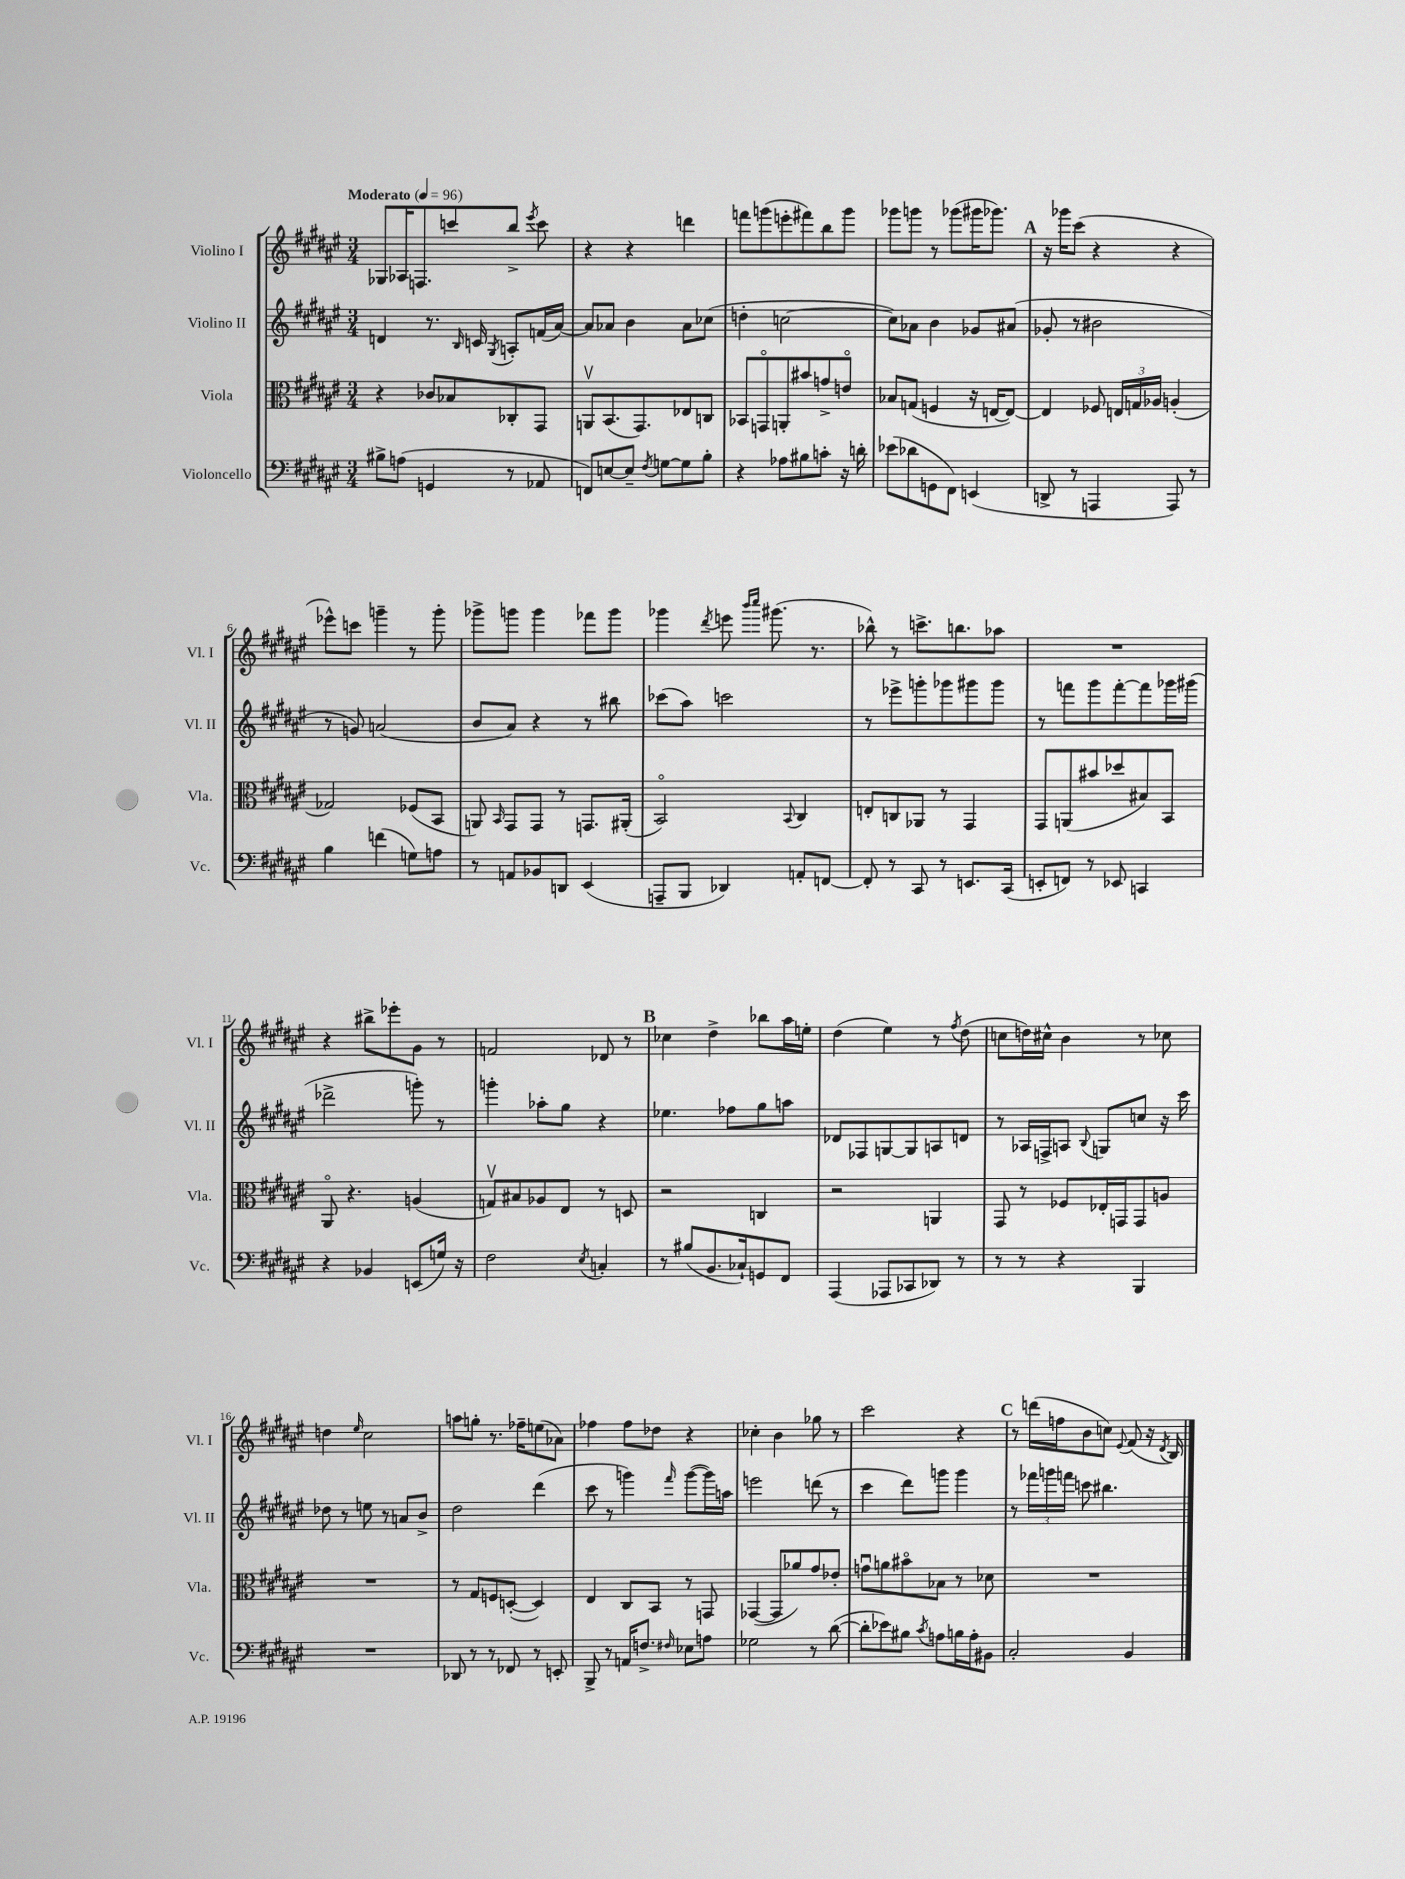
<<
\new StaffGroup <<
\new Staff = "s0" \with { instrumentName = "Violino I" shortInstrumentName = "Vl. I" } {
    \clef treble \key fis \major \numericTimeSignature \time 3/4 \tempo "Moderato" 4 = 96
    \autoBeamOff ges8[ aes16 f8. c'''8 b''8]-> \acciaccatura { eis'''8 } c'''8 |
    r4 r4 d'''4 |
    f'''8[ g'''8( e'''8-. fis'''8) b''8 g'''8] |
    ges'''8[ g'''8] r8 ges'''8[( gis'''16 ges'''8.]) |
    \mark \markup { \bold "A" } r16 ges'''16[ cis'''8]( r4 r4 |
    ees'''8[-^) c'''8] g'''4-- r8 g'''8-. |
    ges'''8[-> g'''8] g'''4 fes'''8[ g'''8] |
    ges'''4 \acciaccatura { dis'''8 } e'''8 \grace { b'''16[ cis''''16] } gis'''8.( r8. |
    bes''8-^) r8 c'''8.[-> b''8. aes''8] |
    R2. |
    r4 bis''8[-> ees'''8-. gis'8] r8 |
    f'2 des'8 r8 |
    \mark \markup { \bold "B" } ces''4 dis''4-> bes''8[ ais''16 e''16]-. |
    dis''4( eis''4) r8 \acciaccatura { fis''8 } dis''8( |
    c''8[ d''16) cis''16]-^ b'4 r8 ces''8 |
    d''4 \grace { eis''16 } cis''2 |
    a''8[ g''8]-. r8. fes''16[-- e''8( aes'8]) |
    fes''4 fes''8[ des''8] r4 |
    ces''4-. b'4 ges''8 r8 |
    cis'''2 r4 |
    \mark \markup { \bold "C" } r8 d'''16[( f''16 b'8 c''8]) \appoggiatura { eis'8 } fis'8( r16 \acciaccatura { dis'8 } b16) \bar "|." |
}
\new Staff = "s1" \with { instrumentName = "Violino II" shortInstrumentName = "Vl. II" } {
    \clef treble \key fis \major \numericTimeSignature \time 3/4
    \autoBeamOff d'4 r8. \grace { b16 } c'16 \acciaccatura { gis8 } a8[-. f'16( ais'16]~) |
    ais'8[ aes'8] b'4 aes'8[ ces''8]( |
    d''4-. c''2~ |
    c''8[) aes'8] b'4 ges'8[ ais'8]( |
    \mark \markup { \bold "A" } ges'8-. r8 bis'2 |
    r8 g'8) a'2( |
    b'8[ ais'8]) r4 r8 bis''8 |
    ces'''8[( ais''8]) c'''2 |
    r8 ees'''8[-> g'''8-. ges'''8 gis'''8 gis'''8] |
    r8 f'''8[ gis'''8 f'''8~-. f'''8 ges'''16 gis'''16]( |
    des'''2-> g'''8-.) r8 |
    g'''4-. aes''8[-. gis''8] r4 |
    \mark \markup { \bold "B" } ees''4. fes''8[ gis''8 a''8] |
    des'8[ fes8 g8~ g8 a8 d'8] |
    r8 aes16[ f16-> a8] \appoggiatura { b8 } g8[ c''8] r16 cis'''16 |
    des''8 r8 e''8 r8 a'8[ b'8]-> |
    dis''2 dis'''4( |
    cis'''8 r8 g'''4) \grace { fis'''16 } g'''8[~( g'''16) a''16] |
    e'''2 d'''8( r8 |
    cis'''4 dis'''8[) g'''8] g'''4 |
    \mark \markup { \bold "C" } r8 \tuplet 3/2 { fes'''16[ g'''16 f'''16] } c'''8 bis''4. \bar "|." |
}
\new Staff = "s2" \with { instrumentName = "Viola" shortInstrumentName = "Vla." } {
    \clef alto \key fis \major \numericTimeSignature \time 3/4
    \autoBeamOff r4 ces'8[ bes8 ces8-. gis,8] |
    a,8[\upbow b,8.( gis,8.) ees8 c8] |
    bes,8[ g,8\flageolet a,8-. bis'8 g'8-> e'8]\flageolet |
    bes8[ g8]( f4 r16 e16[~ e8]~) |
    \mark \markup { \bold "A" } e4 fes8 \tuplet 3/2 { e16[ g16 aes16] } a4-.( |
    ges2) fes8[( b,8] |
    a,8) \grace { b,16 } gis,8[ gis,8] r8 g,8.[ ais,16]-.( |
    b,2\flageolet) \appoggiatura { b,8 } cis4 |
    e8[-. c8 aes,8] r8 gis,4 |
    gis,8[ a,8( bis'8 des''8 bis8) b,8] |
    ais,8\flageolet r4. a4( |
    g8[\upbow) bis8 aes8 eis8] r8 d8 |
    \mark \markup { \bold "B" } r2 c4 |
    r2 a,4 |
    gis,8 r8 fes8[ ees16-. g,16 g,8 a8] |
    R2. |
    r8 gis8[ f8 d8]~-.( d4) |
    eis4 cis8[ b,8] r8 g,8 |
    ges,4~( ges,8[ aes'8) gis'8 ees'8]-. |
    g'8[\downbow a'8 bis'8\flageolet bes8] r8 des'8 |
    \mark \markup { \bold "C" } R2. \bar "|." |
}
\new Staff = "s3" \with { instrumentName = "Violoncello" shortInstrumentName = "Vc." } {
    \clef bass \key fis \major \numericTimeSignature \time 3/4
    \autoBeamOff bis8[-> a8]( g,4 r8 aes,8 |
    f,8[) e8~ e8]-- \acciaccatura { fis8 } g8[~ g8 b8]-. |
    r4 aes8[ bis8 c'8]-. r16 d'16-. |
    ees'8[( des'8 g,8 fis,8]) e,4( |
    \mark \markup { \bold "A" } d,8-> r8 a,,4 a,,8) r8 |
    b4 f'4( g8[) a8] |
    r8 a,8[ bes,8 d,8] eis,4( |
    a,,8[-- b,,8] des,4) a,8[-. f,8]~ |
    f,8-. r8 cis,8 r8 e,8.[ cis,16]( |
    e,8[-. f,8]) r8 ees,8 c,4 |
    r4 bes,4 e,8[( g16]) r16 |
    fis2 \acciaccatura { eis8 } c4-. |
    \mark \markup { \bold "B" } r8 bis8[( b,8. ces16-!) g,8 fis,8] |
    ais,,4( aes,,8[ ces,8 des,8]) r8 |
    r8 r8 r4 b,,4 |
    R2. |
    des,8 r8 r8 fes,8 r8 e,8-. |
    b,,8-> r8 a,16[ f8.]-> \grace { fis16 } ees8[ a8] |
    ges2 r8 dis'8~( |
    dis'8[-. ees'8) bis8] \acciaccatura { cis'8 } a8[ b16 a16-. bis,8] |
    \mark \markup { \bold "C" } cis2-. b,4 \bar "|." |
}
>>
>>
